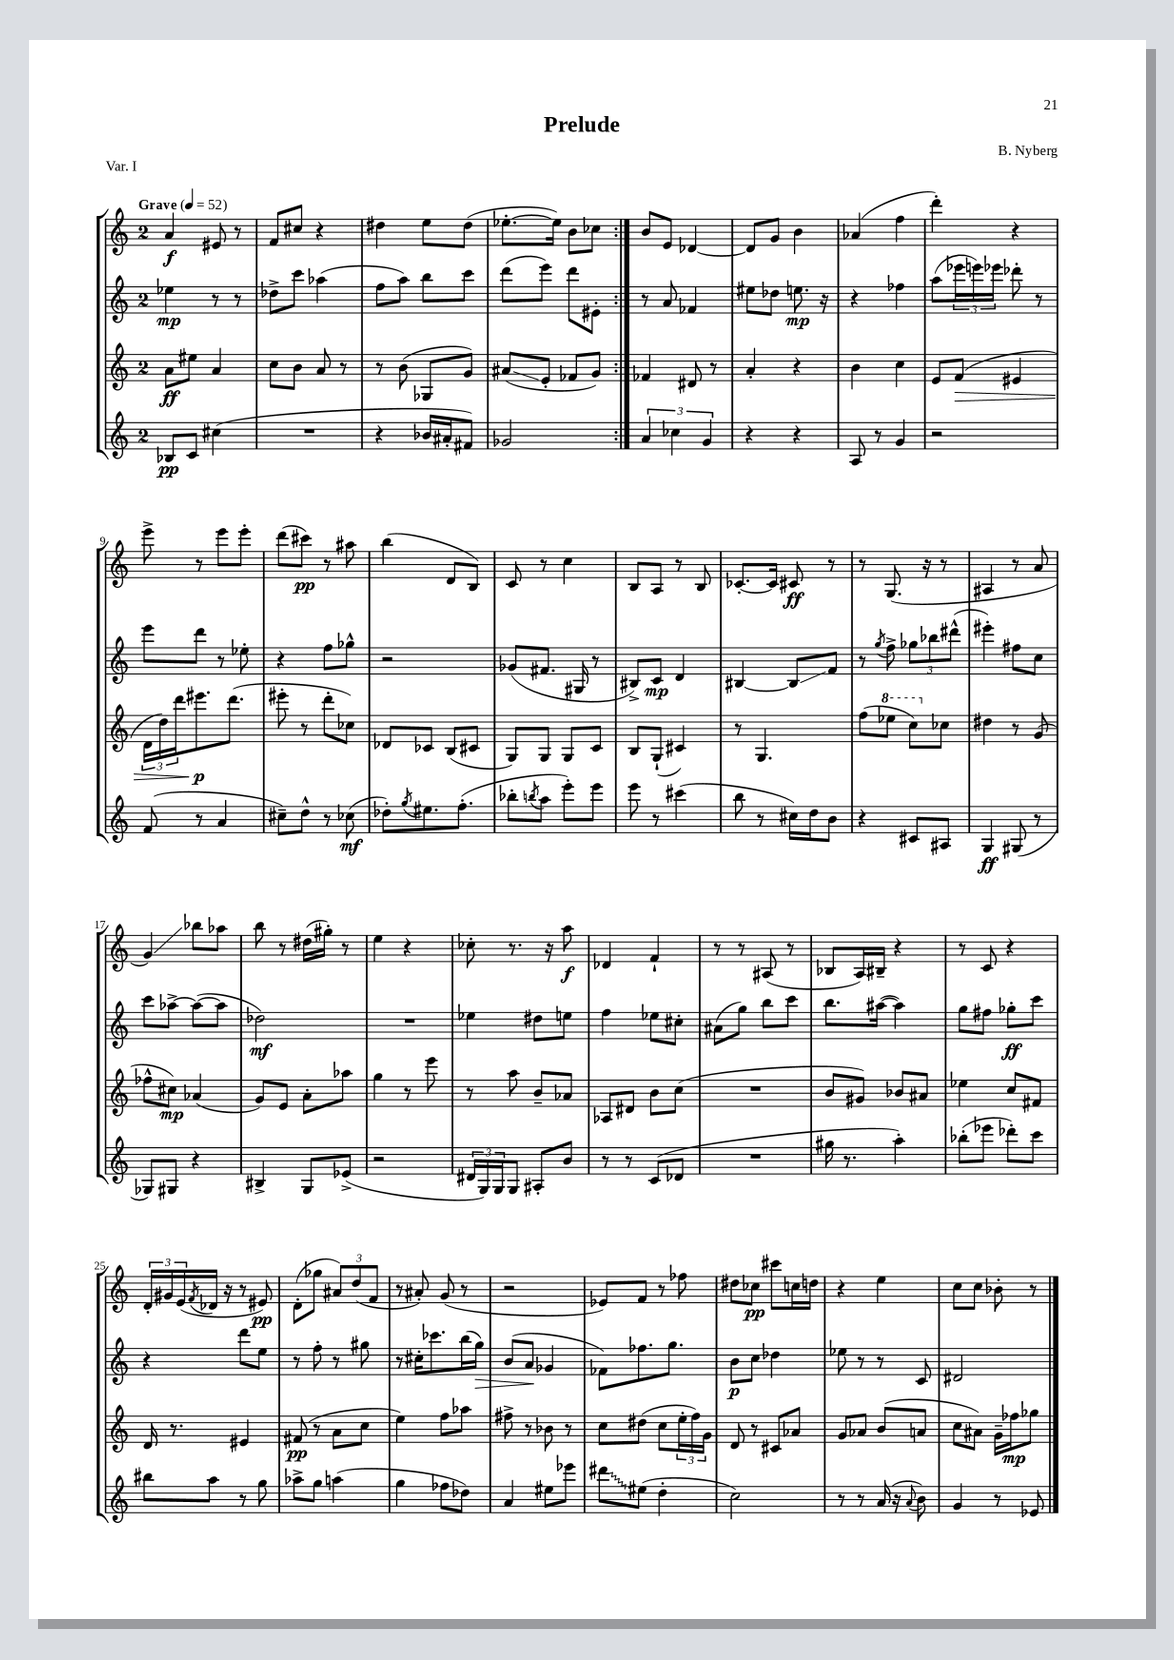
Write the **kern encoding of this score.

**kern	**kern	**kern	**kern
*staff4	*staff3	*staff2	*staff1
*clefG2	*clefG2	*clefG2	*clefG2
*k[]	*k[]	*k[]	*k[]
*M2/4	*M2/4	*M2/4	*M2/4
*MM52	*MM52	*MM52	*MM52
8B-	8a	4ee-	4a
8c	8ee#	.	.
(4cc#	4a	8r	8e#
.	.	8r	8r
=	=	=	=
2r	8cc	8dd-^	8f
.	8b	8ccc	8cc#
.	8a	(4aa-	4r
.	8r	.	.
=	=	=	=
4r	8r	8ff	4dd#
.	(8b	8aa)	.
16b-	8G-	8bb	8ee
16a#'	.	.	.
8f#)	8g)	8ccc	(8dd#
=	=	=	=
2g-	(8a#	(8ddd	[8.ee-'
.	8e'	8eee)	.
.	.	.	16ee-])
.	8f-	8ddd	8b
.	8g)	8e#'	8cc-
=:|!	=:|!	=:|!	=:|!
6a	4f-	8r	8b
.	.	8a	8e
6cc-	.	.	.
.	8d#	4f-	[4d-
6g	.	.	.
.	8r	.	.
=	=	=	=
4r	4a'	8ee#	8d-]
.	.	8dd-	8g
4r	4r	8.ee	4b
.	.	16r	.
=	=	=	=
8A	4b	4r	(4a-
8r	.	.	.
4g	4cc	4ff-	4ff
=	=	=	=
2r	8e	(8aa	4ddd')
.	(8f	24eee-	.
.	.	24eee)	.
.	.	24eee-	.
.	4e#	8ddd-'	4r
.	.	8r	.
=	=	=	=
(8f	24d	8eee	8eee^
.	24dd)	.	.
.	24ddd	.	.
8r	8.eee#	8ddd	8r
4a	.	8r	8eee
.	(8.ddd	.	.
.	.	8ee-'	8eee'
=	=	=	=
8cc#~)	8eee#'	4r	(8ddd
8dd^^	8r	.	8ccc#)
8r	8ddd'	8ff	8r
(8cc-	8cc-)	8gg-^^	8aa#
=	=	=	=
8dd-')	8d-	2r	(4bb
8qgg	.	.	.
8.ee#	8c-	.	.
.	(8B	.	8d
(8.ff'	.	.	.
.	8c#	.	8B)
=	=	=	=
8bb-'	8G)	(8g-	8c
8qbb	.	.	.
8aa	8G	8.f#	8r
8eee')	8G	.	4cc
.	.	16G#	.
8eee	8c	8r	.
=	=	=	=
8eee	8B	8B#^)	8B
8r	(8G`	8c	8A
(4ccc#	4c#)	4d	8r
.	.	.	8B
=	=	=	=
8bb	8r	[4B#	[8.c-'
8r	4.G	.	.
.	.	.	16c-]
16cc#)	.	8B#]	8c#
16dd	.	.	.
8b	.	8f	8r
=	=	=	=
4r	(8ff	8r	8r
.	.	8qgg	.
.	8eee-	8ff^	(8.G
8c#	8ccc)	12gg-	.
.	.	.	16r
.	.	12bb-	.
8A#	8cc-	.	8r
.	.	(12ddd#^^	.
=	=	=	=
4G	4dd#	4eee#')	4A#
(8G#	8r	8ff#	8r
8r	(8g	8cc	8a
=	=	=	=
8G-)	8ff-^^	8ccc	4g)
8G#	8cc#)	[8aa-^	.
4r	(4a-	(8aa-_	8bb-
.	.	8aa-]	8aa-
=	=	=	=
4B#^	8g)	2dd-)	8bb
.	8e	.	8r
8G	8a'	.	(16dd#
.	.	.	16gg#')
(8e-^	8aa-	.	8r
=	=	=	=
2r	4gg	2r	4ee
.	8r	.	4r
.	8eee	.	.
=	=	=	=
24d#	8r	4ee-	8cc-'
24G)	.	.	.
24G	.	.	.
8G	8aa	.	8.r
8A#'	8b~	8dd#	.
.	.	.	16r
8b	8a-	8ee	8aa
=	=	=	=
8r	8A-	4ff	4d-
8r	8d#	.	.
(8c	8b	8ee-	4f`
8d-	(8cc	8cc#'	.
=	=	=	=
2r	2r	(8a#	8r
.	.	8gg)	8r
.	.	8bb	(8A#
.	.	8ccc	8r
=	=	=	=
16gg#	8b	8.bb	8B-
8.r	.	.	.
.	8g#)	.	16A)
.	.	([16aa#	16B#~
4aa')	8b-	4aa#])	4r
.	8a#	.	.
=	=	=	=
(8bb-'	4ee-	8gg	8r
8eee-	.	8ff#	8c
8ddd-')	8cc	8gg-'	4r
8ccc	8f#	8ccc	.
=	=	=	=
8bb#	16d	4r	24d'
.	.	.	24g#
.	8.r	.	.
.	.	.	(24e
.	.	.	8qf
8aa	.	.	16d-
.	.	.	16r
8r	4e#	8ddd	8r
8gg	.	8ee	8e#)
=	=	=	=
8aa-^	(8f#	8r	(8d'
8gg	8r	8ff'	8gg-
(4aa	8a	8r	12a#)
.	.	.	(12dd
.	8cc	8gg#	.
.	.	.	12f
=	=	=	=
4gg	4ee)	8r	8r
.	.	16cc#'	8a#')
.	.	8.ccc-	.
8ff-	8ff	.	(8g
8dd-)	8aa-	(16bb	8r
.	.	16gg)	.
=	=	=	=
4a	8ff#^	(8b	2r
.	8r	8a	.
8ee#	8b-	4g-	.
8eee-	8r	.	.
=	=	=	=
8ddd#	8cc	8f-)	8e-)
(8ee#	(8dd#	8.ff-	8f
4dd'	8cc	.	8r
.	.	8.gg	.
.	24ee'	.	8ff-
.	24ff)	.	.
.	24g	.	.
=	=	=	=
2cc)	8d	8b	8dd#
.	8r	8cc	8cc-
.	8c#	4dd-	8ccc#
.	8a-	.	16cc
.	.	.	16dd
=	=	=	=
8r	8g	8ee-	4r
8r	8a-	8r	.
(16a	(8b	8r	4ee
16r	.	.	.
8qqa	.	.	.
8b)	8a	8c	.
=	=	=	=
4g	8cc	2d#	8cc
.	8a#)	.	8cc
8r	16g~	.	8b-'
.	16ff-	.	.
8e-	8gg-	.	8r
==	==	==	==
*-	*-	*-	*-
